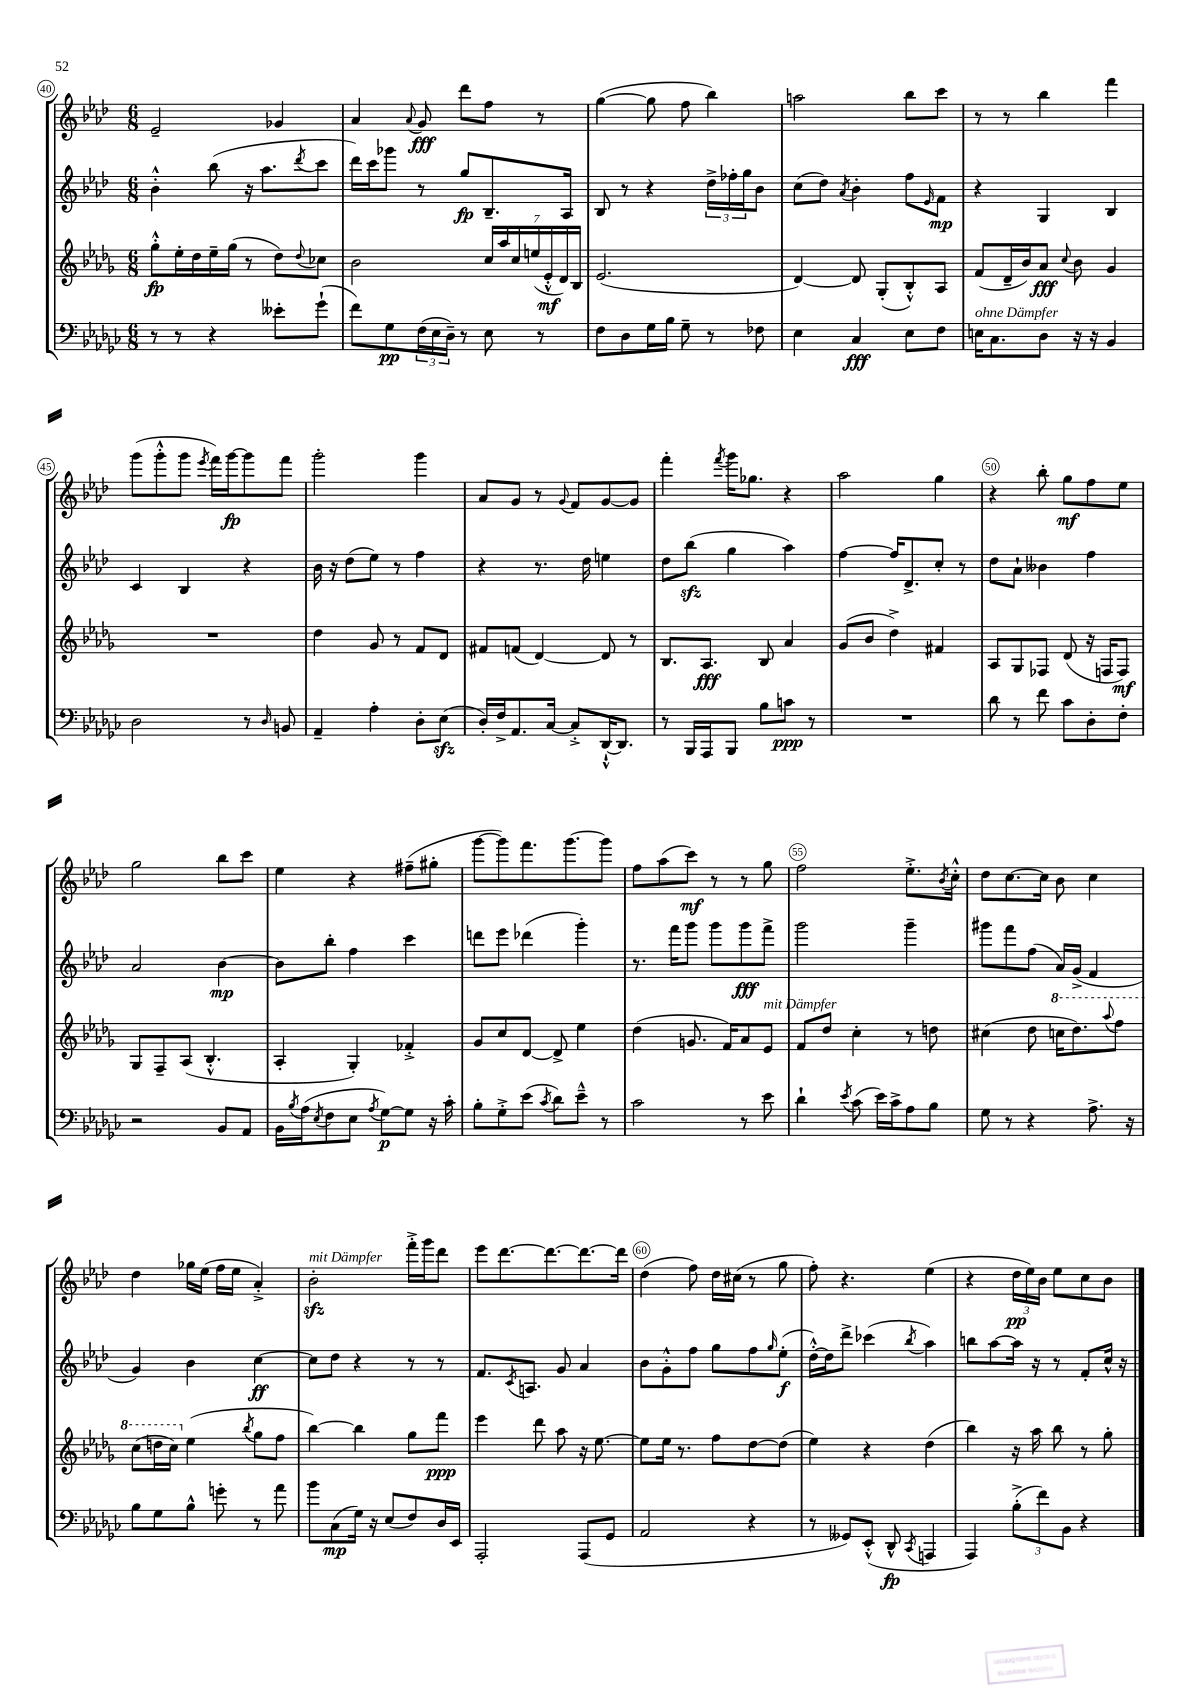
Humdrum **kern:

**kern	**dynam	**kern	**dynam	**kern	**dynam	**kern	**dynam
*part4	*part4	*part3	*part3	*part2	*part2	*part1	*part1
*staff4	*staff4	*staff3	*staff3	*staff2	*staff2	*staff1	*staff1
*clefF4	*	*clefG2	*	*clefG2	*	*clefG2	*
*k[b-e-a-d-g-c-]	*	*k[b-e-a-d-g-]	*	*k[b-e-a-d-]	*	*k[b-e-a-d-]	*
*M6/8	*	*M6/8	*	*M6/8	*	*M6/8	*
=40	=40	=40	=40	=40	=40	=40	=40
8r	.	8gg-'^^\L	fp	4b-'^^\	.	2e-~/	.
8r	.	16ee-'\L	.	.	.	.	.
.	.	16dd-\	.	.	.	.	.
4r	.	16ee-~\	.	(8bb-\	.	.	.
.	.	(16gg-\JJ	.	.	.	.	.
.	.	8r	.	16r	.	.	.
.	.	.	.	8.aa-\L	.	.	.
8e--X'\L	.	8dd-\L)	.	.	.	4g-X/	.
.	.	8qqdd-/	.	8qddd-/	.	.	.
(8g-`\J	.	8cc-X\J	.	8ccc\J	.	.	.
=41	=41	=41	=41	=41	=41	=41	=41
8f\L)	.	2b-\	.	16ddd-\LL)	.	4a-/	.
.	.	.	.	16ccc\J	.	.	.
8G-\	pp	.	.	8ggg-X\J	.	.	.
.	.	.	.	.	.	8qqa-/	.
(24F\L	.	.	.	8r	.	8g/	fff
24E-\	.	.	.	.	.	.	.
24D-~\JJ)	.	.	.	.	.	.	.
8r	.	.	.	8gg/L	fp	8ddd-\L	.
8E-\	.	28cc/LL	.	8.B-~/	.	8ff\J	.
.	.	28aa-/	.	.	.	.	.
.	.	28cc/	.	.	.	.	.
.	.	(28een/	.	.	.	.	.
8r	.	.	.	.	.	8r	.
.	.	28e-'^^/	mf	.	.	.	.
.	.	28d-/)	.	.	.	.	.
.	.	.	.	16A-/Jk	.	.	.
.	.	28B-/JJ	.	.	.	.	.
=42	=42	=42	=42	=42	=42	=42	=42
8F\L	.	(2.e-/	.	8B-/	.	([4gg\	.
8D-\	.	.	.	8r	.	.	.
16G-\L	.	.	.	4r	.	8gg\]	.
16B-\JJ	.	.	.	.	.	.	.
8G-~\	.	.	.	.	.	8ff\	.
8r	.	.	.	24dd-^\LL	.	4bb-\)	.
.	.	.	.	24ff-X'\	.	.	.
.	.	.	.	24gg\J	.	.	.
8F-X\	.	.	.	8b-\J	.	.	.
=43	=43	=43	=43	=43	=43	=43	=43
4E-\	.	[4d-/)	.	(8cc\L	.	2aan\	.
.	.	.	.	8dd-\J)	.	.	.
.	.	.	.	8qa-/	.	.	.
4C-/	fff	8d-/]	.	4b-'\	.	.	.
.	.	(8G-'/L	.	.	.	.	.
8E-\L	.	8B-'^^/)	.	8ff\L	.	8bb-\L	.
.	.	.	.	16qqe-/	.	.	.
8F\J	.	8A-/J	.	8f\J	mp	8ccc\J	.
=44	=44	=44	=44	=44	=44	=44	=44
!LO:TX:a:i:t=ohne Dämpfer	!	!	!	!	!	!	!
16En\KL	.	(8f/L	.	4r	.	8r	.
8.C-\	.	.	.	.	.	.	.
.	.	16d-~/L	.	.	.	8r	.
.	.	16b-/J)	.	.	.	.	.
8D-\J	.	8a-/J	fff	4G/	.	4bb-\	.
.	.	8qqcc/	.	.	.	.	.
16r	.	8b-\	.	.	.	.	.
16r	.	.	.	.	.	.	.
4BB-/	.	4g-/	.	4B-/	.	4fff\	.
!!LO:LB:g=z
=45	=45	=45	=45	=45	=45	=45	=45
2D-\	.	2.r	.	4c/	.	(8ggg\L	.
.	.	.	.	.	.	8ggg'^^\	.
.	.	.	.	4B-/	.	8ggg\J	.
.	.	.	.	.	.	8qeee-/	.
.	.	.	.	.	.	16fff\LL)	.
.	.	.	.	.	.	[16ggg\J	fp
8r	.	.	.	4r	.	8ggg\]	.
16qqD-/	.	.	.	.	.	.	.
8BBn/	.	.	.	.	.	8fff\J	.
=46	=46	=46	=46	=46	=46	=46	=46
4AA-~/	.	4dd-\	.	16b-\	.	2ggg'\	.
.	.	.	.	16r	.	.	.
.	.	.	.	(8dd-\L	.	.	.
4A-'\	.	8g-/	.	8ee-\J)	.	.	.
.	.	8r	.	8r	.	.	.
8D-'\L	.	8f/L	.	4ff\	.	4ggg\	.
(8E-zz\J	.	8d-/J	.	.	.	.	.
=47	=47	=47	=47	=47	=47	=47	=47
16D-'/LL)	.	8f#X/L	.	4r	.	8a-/L	.
16F^/J	.	.	.	.	.	.	.
8.AA-/	.	(8fn/J	.	.	.	8g/J	.
.	.	[4d-/)	.	8.r	.	8r	.
[16C-/Jk	.	.	.	.	.	.	.
.	.	.	.	.	.	8qqg/	.
8C-'^/L]	.	.	.	.	.	8f/L	.
.	.	.	.	16dd-\	.	.	.
[16DD-`^^/K	.	8d-/]	.	4een\	.	[8g/	.
8.DD-/J]	.	.	.	.	.	.	.
.	.	8r	.	.	.	8g/J]	.
=48	=48	=48	=48	=48	=48	=48	=48
8r	.	8.B-/L	.	8dd-\L	.	4fff'\	.
16BBB-/LL	.	.	.	(8bb-zz\J	.	.	.
16AAA-/J	.	8.A-/J	fff	.	.	.	.
.	.	.	.	.	.	8qfff/	.
8BBB-/J	.	.	.	4gg\	.	16ggg\KL	.
.	.	.	.	.	.	8.gg-X\J	.
8B-\L	.	8B-/	.	.	.	.	.
8cn\J	ppp	4a-/	.	4aa-\)	.	4r	.
8r	.	.	.	.	.	.	.
=49	=49	=49	=49	=49	=49	=49	=49
2.r	.	(8g-/L	.	[4ff\	.	2aa-\	.
.	.	8b-/J	.	.	.	.	.
.	.	4dd-^\)	.	16ff/KL]	.	.	.
.	.	.	.	8.d-^/	.	.	.
.	.	4f#X/	.	8cc'/J	.	4gg\	.
.	.	.	.	8r	.	.	.
=50	=50	=50	=50	=50	=50	=50	=50
8d-\	.	8A-/L	.	8dd-\L	.	4r	.
8r	.	8G-/	.	8a-`\J	.	.	.
8f\	.	8F-X/J	.	4b--X\	.	8bb-'\	.
8c-\L	.	(8d-/	.	.	.	8gg\L	mf
8D-'\	.	16r	.	4ff\	.	8ff\	.
.	.	16Fn/KL	.	.	.	.	.
8F'\J	.	8F/J)	mf	.	.	8ee-\J	.
!!LO:LB:g=z
=51	=51	=51	=51	=51	=51	=51	=51
2r	.	8G-/L	.	2a-/	.	2gg\	.
.	.	8F~/	.	.	.	.	.
.	.	(8A-/J	.	.	.	.	.
.	.	4.B-'^^/	.	.	.	.	.
8BB-/L	.	.	.	[4b-\	mp	8bb-\L	.
8AA-/J	.	.	.	.	.	8ccc\J	.
=52	=52	=52	=52	=52	=52	=52	=52
16BB-\LL	.	4A-'/	.	8b-\L]	.	4ee-\	.
8qB-/	.	.	.	.	.	.	.
(16A-\J	.	.	.	.	.	.	.
8qE-/	.	.	.	.	.	.	.
8F\	.	.	.	8bb-'\J	.	.	.
8E-\J	.	4G-'/)	.	4ff\	.	4r	.
8qA-/	.	.	.	.	.	.	.
[8G-\L)	p	.	.	.	.	.	.
8G-\J]	.	4f-X'^/	.	4ccc\	.	(8ff#X~\L	.
16r	.	.	.	.	.	8gg#X'\J	.
16c-'\	.	.	.	.	.	.	.
=53	=53	=53	=53	=53	=53	=53	=53
8B-'\L	.	8g-/L	.	8dddn\L	.	[8ggg\L	.
8G-'^\	.	8cc/	.	8eee-\J	.	8ggg\])	.
(8e-\J	.	[8d-/J	.	(4ddd-X\	.	8.fff\	.
8qc-/	.	.	.	.	.	.	.
8d-\L)	.	8d-^/]	.	.	.	.	.
.	.	.	.	.	.	[8.ggg\	.
8e-~^^\J	.	4ee-\	.	4ggg'\)	.	.	.
8r	.	.	.	.	.	8ggg\J]	.
=54	=54	=54	=54	=54	=54	=54	=54
2c-\	.	(4dd-\	.	8.r	.	8ff\L	.
.	.	.	.	.	.	(8aa-\	.
.	.	.	.	16fff\KL	.	.	.
.	.	8.gn/	.	8ggg\J	.	8ccc\J)	mf
.	.	.	.	8ggg\L	.	8r	.
.	.	16f/KL)	.	.	.	.	.
8r	.	8a-/	.	8ggg\	fff	8r	.
!	!	!LO:TX:a:i:t=mit Dämpfer	!	!	!	!	!
8e-\	.	8e-/J	.	8fff^\J	.	8gg\	.
=55	=55	=55	=55	=55	=55	=55	=55
4d-`\	.	8f/L	.	2ggg\	.	2ff\	.
.	.	8dd-/J	.	.	.	.	.
8qe-/	.	.	.	.	.	.	.
(8c-\	.	4cc'\	.	.	.	.	.
16e-\LL)	.	.	.	.	.	.	.
16c-^\J	.	.	.	.	.	.	.
8A-\	.	8r	.	4ggg~\	.	8.ee-'^\L	.
8B-\J	.	8ddn\	.	.	.	.	.
.	.	.	.	.	.	8qb-/	.
.	.	.	.	.	.	16cc'^^\Jk	.
=56	=56	=56	=56	=56	=56	=56	=56
8G-\	.	(4cc#X\	.	8ggg#X\L	.	8dd-\L	.
8r	.	.	.	8fff\	.	[8.cc\	.
4r	.	8dd-\	.	(8ff\J	.	.	.
.	.	.	.	.	.	16cc\Jk]	.
*	*	*8va	*	*	*	*	*
.	.	16cccn\KL	.	16a-/LL)	.	8b-\	.
.	.	8.ddd-\)	.	(16g^/JJ	.	.	.
8.A-^\	.	.	.	4f/	.	4cc\	.
.	.	8qqaaa-/	.	.	.	.	.
.	.	8fff\J	.	.	.	.	.
16r	.	.	.	.	.	.	.
!!LO:LB:g=z
=57	=57	=57	=57	=57	=57	=57	=57
8B-\L	.	(8ccc\L	.	4g/)	.	4dd-\	.
8G-\	.	16dddn\L	.	.	.	.	.
.	.	16ccc\JJ)	.	.	.	.	.
*	*	*X8va	*	*	*	*	*
8B-^^\J	.	(4ee-\	.	4b-\	.	16gg-X\LL	.
.	.	.	.	.	.	(16ee-\JJ	.
8gn'\	.	.	.	.	.	16ff\LL	.
.	.	.	.	.	.	16ee-\JJ	.
.	.	8qbb-/	.	.	.	.	.
8r	.	8gg-\L	.	[4cc\	ff	4a-'^/)	.
8a-\	.	8ff\J	.	.	.	.	.
=58	=58	=58	=58	=58	=58	=58	=58
!	!	!	!	!	!	!LO:TX:a:i:t=mit Dämpfer	!
8b-\L	.	[4bb-\)	.	8cc\L]	.	2b-zz'\	.
(8C-\	mp	.	.	8dd-\J	.	.	.
16G-\Jk)	.	4bb-\]	.	4r	.	.	.
16r	.	.	.	.	.	.	.
(8E-/L	.	.	.	.	.	.	.
8F/)	.	8gg-\L	.	8r	.	16fff'^\LL	.
.	.	.	.	.	.	16ggg\J	.
16D-/L	.	8fff\J	ppp	8r	.	8ddd-\J	.
16EE-/JJ	.	.	.	.	.	.	.
=59	=59	=59	=59	=59	=59	=59	=59
2AAA-'/	.	4eee-\	.	8.f/L	.	8eee-\L	.
.	.	.	.	.	.	[8.ddd-\	.
.	.	.	.	8qc/	.	.	.
.	.	.	.	8.An/J	.	.	.
.	.	8ddd-\	.	.	.	.	.
.	.	.	.	.	.	8.ddd-\_	.
.	.	8aa-\	.	8g/	.	.	.
(8AAA-/L	.	16r	.	4a-/	.	8.ddd-\_	.
.	.	[8.ee-\	.	.	.	.	.
8GG-/J	.	.	.	.	.	.	.
.	.	.	.	.	.	16ddd-\Jk]	.
=60	=60	=60	=60	=60	=60	=60	=60
2AA-/	.	8ee-\L]	.	8b-\L	.	(4dd-\	.
.	.	16ee-\Jk	.	8g'^^\	.	.	.
.	.	8.r	.	.	.	.	.
.	.	.	.	8ff\J	.	8ff\)	.
.	.	8ff\L	.	8gg\L	.	16dd-\LL	.
.	.	.	.	.	.	(16cc#X\JJ	.
4r	.	[8dd-\	.	8ff\	.	8r	.
.	.	.	.	16qqgg/	.	.	.
.	.	(8dd-\J]	.	(8ee-'\J	f	8gg\	.
=61	=61	=61	=61	=61	=61	=61	=61
8r	.	4ee-\)	.	[16dd-'^^\LL)	.	8ff'\)	.
.	.	.	.	16dd-\J]	.	.	.
8GG--X/L)	.	.	.	8ddd-^\J	.	4.r	.
(8EE-'^^/J	.	4r	.	(4ccc-X\	.	.	.
8DD-^^/	fp	.	.	.	.	.	.
8qCC-/	.	.	.	8qbb-/	.	.	.
4AAAn/	.	(4dd-\	.	4aa-\)	.	(4ee-\	.
=62	=62	=62	=62	=62	=62	=62	=62
4AAA-/)	.	4bb-\)	.	8bbn\L	.	4r	.
.	.	.	.	[8aa-\	.	.	.
(12B-'^\L	.	16r	.	16aa-\Jk]	.	24dd-\LL	pp
.	.	.	.	.	.	24ee-\)	.
.	.	16aa-\	.	16r	.	.	.
12f\)	.	.	.	.	.	24b-\JJ	.
.	.	8bb-\	.	8r	.	8ee-\L	.
12BB-\J	.	.	.	.	.	.	.
4r	.	8r	.	8f'/L	.	8cc\	.
.	.	8gg-'\	.	16cc^^/Jk	.	8b-\J	.
.	.	.	.	16r	.	.	.
==	==	==	==	==	==	==	==
*-	*-	*-	*-	*-	*-	*-	*-
